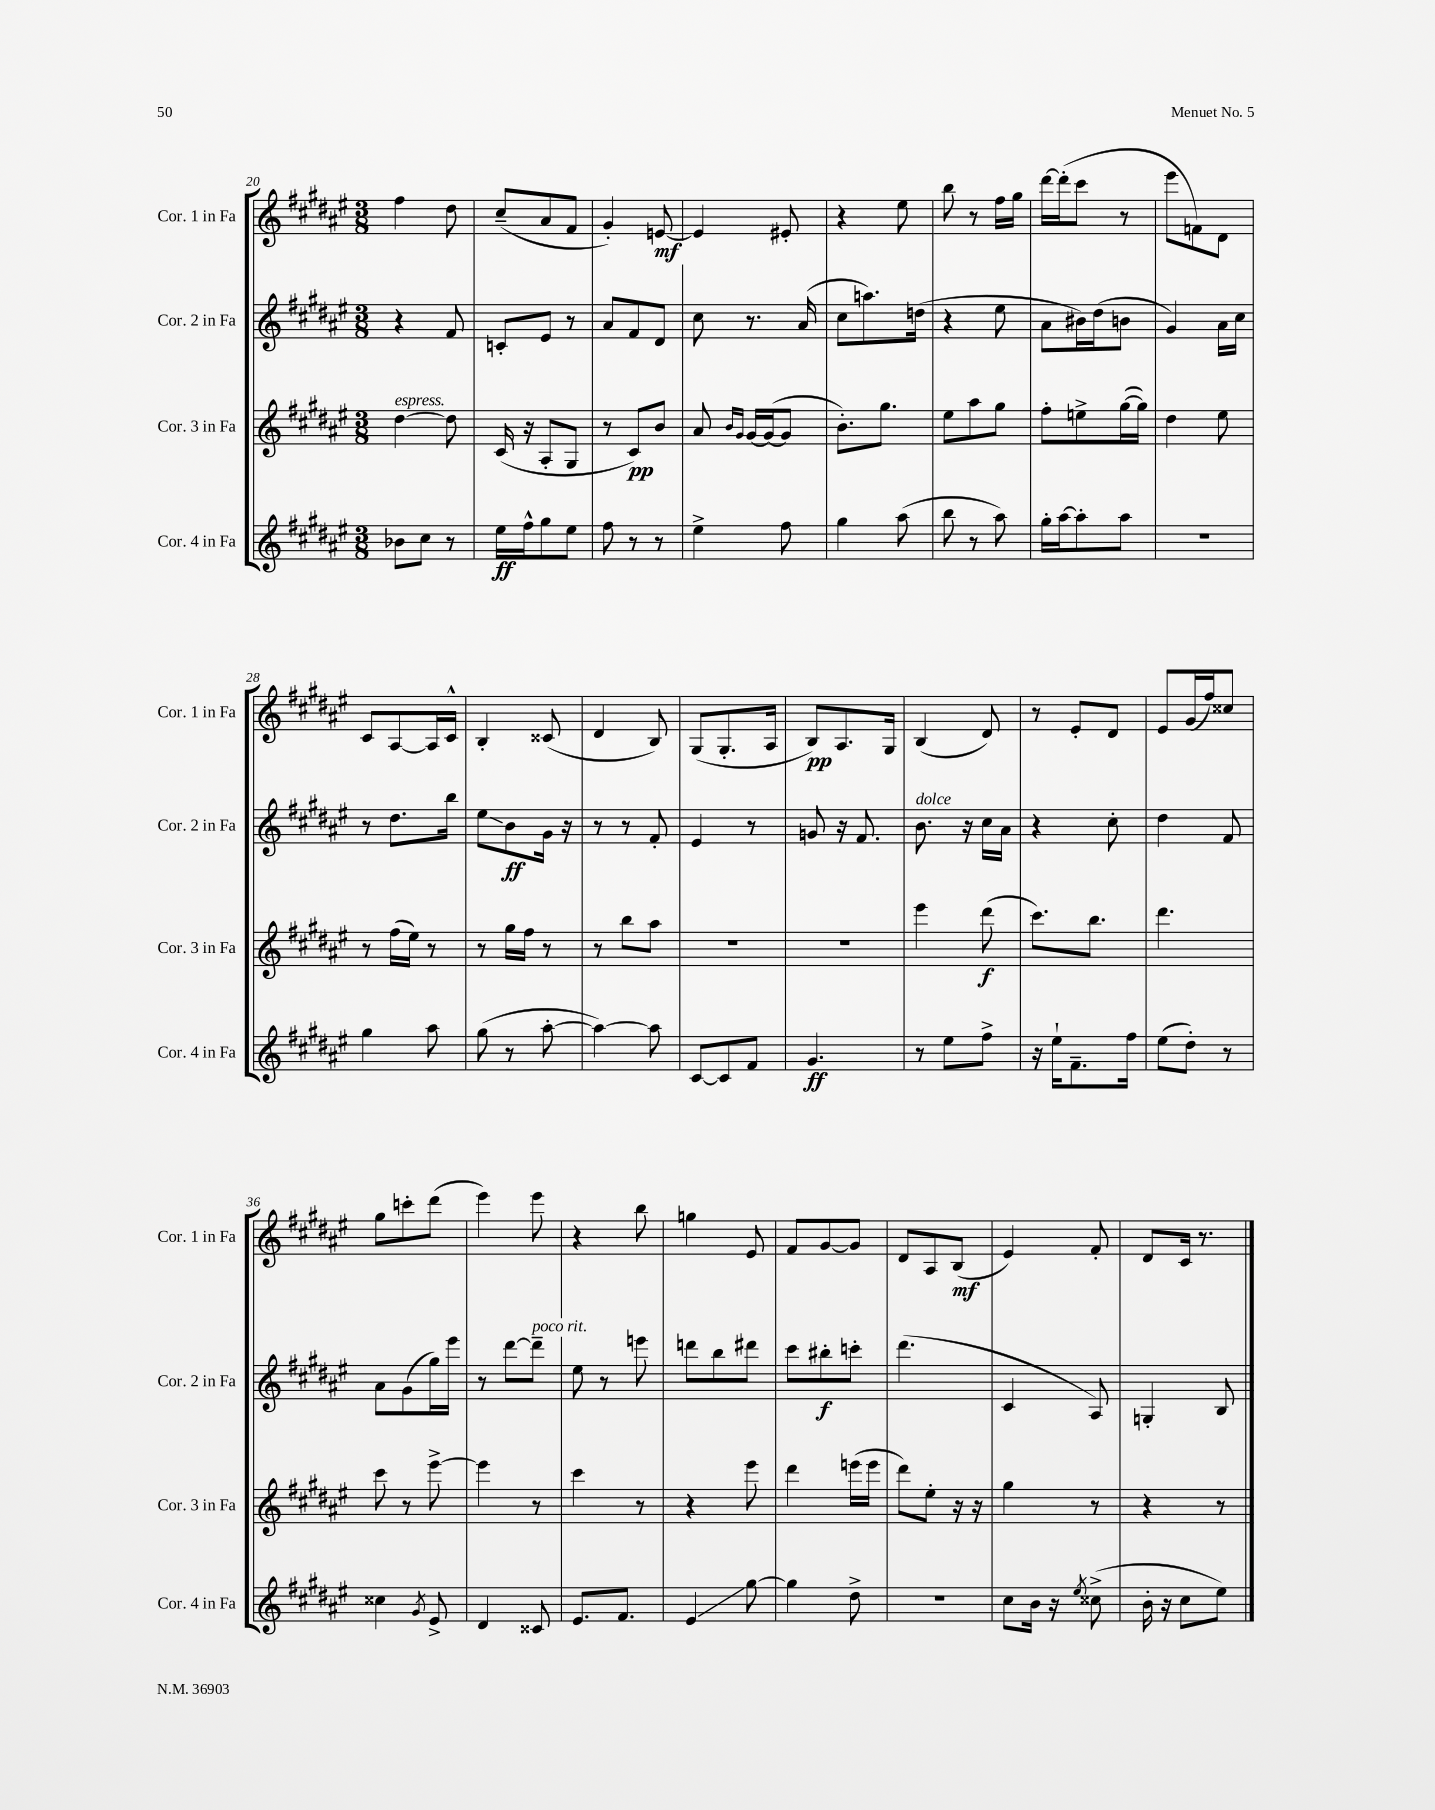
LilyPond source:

<<
\new StaffGroup <<
\new Staff = "s0" \with { instrumentName = "Cor. 1 in Fa" shortInstrumentName = "Cor. 1 in Fa" } {
    \clef treble \key fis \major \numericTimeSignature \time 3/8
    fis''4 dis''8 |
    cis''8--( ais'8 fis'8 |
    gis'4-.) e'8~\mf |
    e'4 eis'8-. |
    r4 eis''8 |
    b''8 r8 fis''16 gis''16 |
    dis'''16~ dis'''16-.( cis'''8 r8 |
    eis'''8 f'8) dis'8 |
    cis'8 ais8~ ais16 cis'16-^ |
    b4-. cisis'8( |
    dis'4 b8) |
    gis8( gis8.-. ais16 |
    b8\pp) ais8. gis16 |
    b4( dis'8) |
    r8 eis'8-. dis'8 |
    eis'8 gis'16( fis''16) cisis''8 |
    gis''8 c'''8-. dis'''8( |
    eis'''4) eis'''8 |
    r4 b''8 |
    g''4 eis'8 |
    fis'8 gis'8~ gis'8 |
    dis'8 ais8 b8\mf( |
    eis'4) fis'8-. |
    dis'8 cis'16 r8. \bar "|." |
}
\new Staff = "s1" \with { instrumentName = "Cor. 2 in Fa" shortInstrumentName = "Cor. 2 in Fa" } {
    \clef treble \key fis \major \numericTimeSignature \time 3/8
    r4 fis'8 |
    c'8-. eis'8 r8 |
    ais'8 fis'8 dis'8 |
    cis''8 r8. ais'16( |
    cis''8 a''8.) d''16( |
    r4 eis''8 |
    ais'8 bis'16) dis''16( b'8 |
    gis'4) ais'16 cis''16 |
    r8 dis''8. b''16 |
    eis''8\glissando b'8\ff gis'16 r16 |
    r8 r8 fis'8-. |
    eis'4 r8 |
    g'8 r16 fis'8. |
    b'8.^\markup { \italic "dolce" } r16 cis''16 ais'16 |
    r4 cis''8-. |
    dis''4 fis'8 |
    ais'8 gis'8( gis''16) eis'''16 |
    r8 dis'''8~ dis'''8--^\markup { \italic "poco rit." } |
    eis''8 r8 e'''8 |
    d'''8 b''8 dis'''8 |
    cis'''8 bis''8-.\f c'''8-. |
    dis'''4.( |
    cis'4 ais8) |
    g4-. b8 \bar "|." |
}
\new Staff = "s2" \with { instrumentName = "Cor. 3 in Fa" shortInstrumentName = "Cor. 3 in Fa" } {
    \clef treble \key fis \major \numericTimeSignature \time 3/8
    dis''4~^\markup { \italic "espress." } dis''8 |
    cis'16( r16 ais8-. gis8 |
    r8 cis'8\pp) b'8 |
    ais'8 \grace { b'16 gis'16 } gis'16~ gis'16~( gis'8 |
    b'8.-.) gis''8. |
    eis''8 ais''8 gis''8 |
    fis''8-. e''8-> gis''16~( gis''16) |
    dis''4 eis''8 |
    r8 fis''16( eis''16) r8 |
    r8 gis''16 fis''16 r8 |
    r8 b''8 ais''8 |
    R4. |
    R4. |
    eis'''4 dis'''8\f( |
    cis'''8.) b''8. |
    dis'''4. |
    cis'''8 r8 eis'''8~-> |
    eis'''4 r8 |
    cis'''4 r8 |
    r4 eis'''8 |
    dis'''4 e'''16( e'''16 |
    dis'''8) eis''8-. r16 r16 |
    gis''4 r8 |
    r4 r8 \bar "|." |
}
\new Staff = "s3" \with { instrumentName = "Cor. 4 in Fa" shortInstrumentName = "Cor. 4 in Fa" } {
    \clef treble \key fis \major \numericTimeSignature \time 3/8
    bes'8 cis''8 r8 |
    eis''16\ff fis''16-^ gis''8 eis''8 |
    fis''8 r8 r8 |
    eis''4-> fis''8 |
    gis''4 ais''8( |
    b''8 r8 ais''8) |
    gis''16-. ais''16~ ais''8-. ais''8 |
    R4. |
    gis''4 ais''8 |
    gis''8( r8 ais''8~-. |
    ais''4~) ais''8 |
    cis'8~ cis'8 fis'8 |
    gis'4.\ff |
    r8 eis''8 fis''8-> |
    r16 eis''16-! fis'8.-- fis''16 |
    eis''8( dis''8-.) r8 |
    cisis''4 \acciaccatura { gis'8 } eis'8-> |
    dis'4 cisis'8 |
    eis'8. fis'8. |
    eis'4\glissando gis''8~ |
    gis''4 dis''8-> |
    R4. |
    cis''8 b'16 r16 \acciaccatura { eis''8 } cisis''8->( |
    b'16-. r16 cis''8 eis''8) \bar "|." |
}
>>
>>
\layout { \context { \Score currentBarNumber = #20 } }
